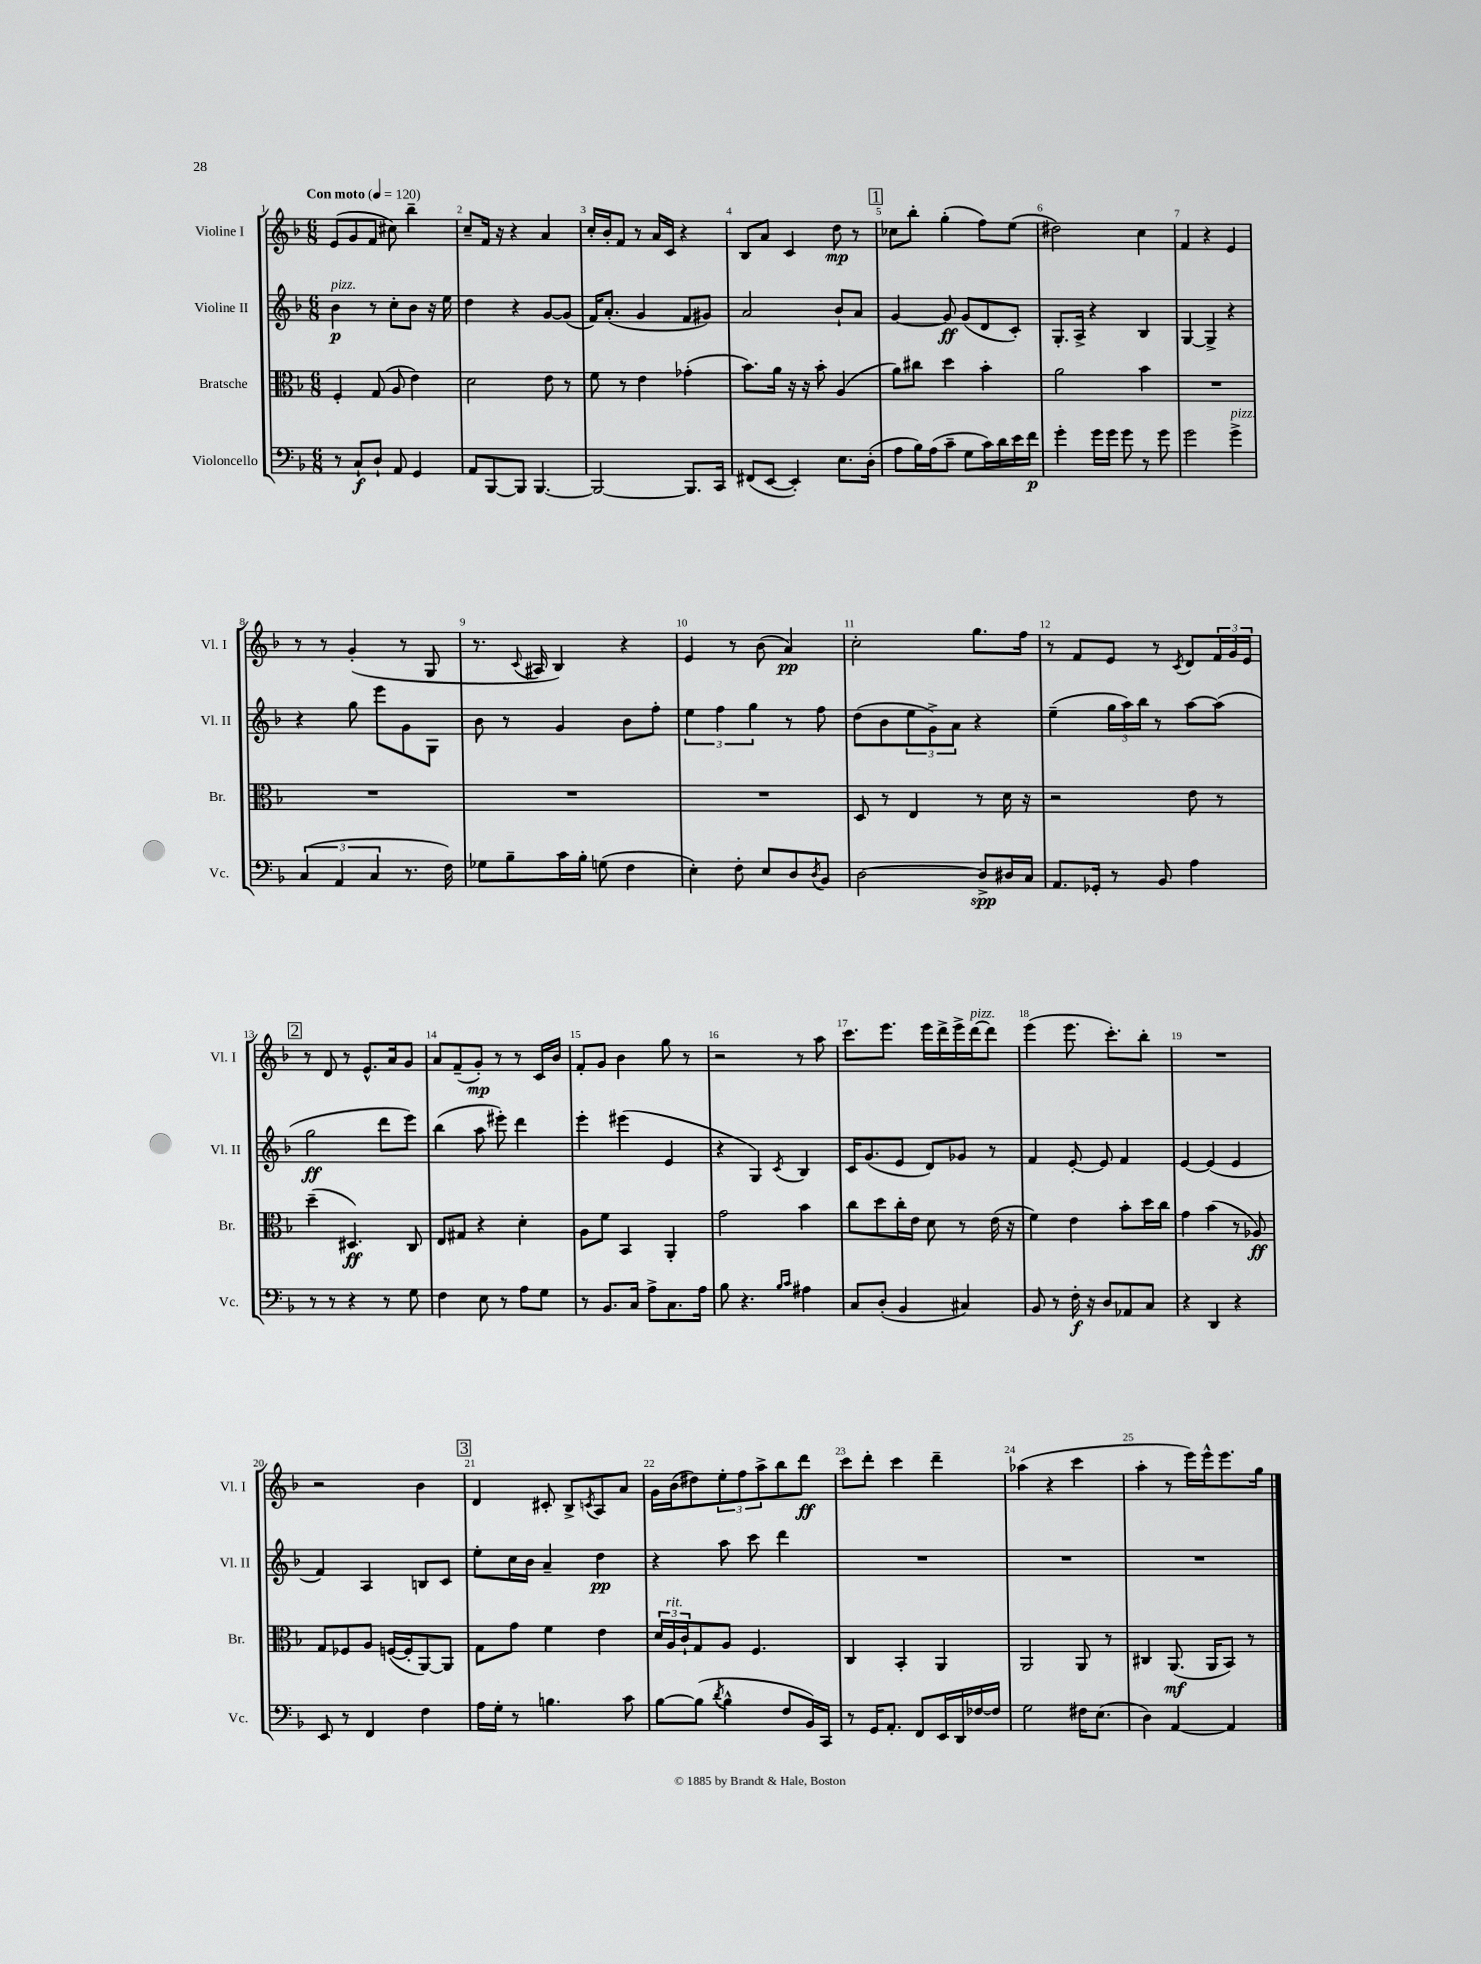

**kern	**kern	**kern	**kern
*staff4	*staff3	*staff2	*staff1
*clefF4	*clefC3	*clefG2	*clefG2
*k[b-]	*k[b-]	*k[b-]	*k[b-]
*M6/8	*M6/8	*M6/8	*M6/8
*MM120	*MM120	*MM120	*MM120
8r	4F'	4b-	(8e
8C`	.	.	8g
8D`	(8G	8r	8f
8AA	8A	8cc'	8cc#)
4GG	4e)	8b-	4bb-~
.	.	16r	.
.	.	16ee	.
=	=	=	=
8AA	2d	4dd	8cc~
[8BBB-	.	.	16f
.	.	.	16r
8BBB-]	.	4r	4r
[4.BBB-	.	.	.
.	8e	[8g	4a
.	8r	(8g]	.
=	=	=	=
2BBB-_	8f	16f)	16cc'
.	.	(8.a'	16b-'
.	8r	.	8f
.	4e	4g	8r
.	.	.	16a
.	.	.	16c
8.BBB-]	(4g-'	8f	4r
.	.	8g#)	.
16CC	.	.	.
=	=	=	=
(8FF#	8.b-)	2a	8B-
[8EE	.	.	8a
.	16a	.	.
4EE'])	16r	.	4c
.	16r	.	.
.	8b-'	.	.
8.E	(4A	8b-`	8dd
.	.	8a	8r
(16D'	.	.	.
=	=	=	=
8A	8a)	[4g	8cc-
16B-)	8cc#	.	8bb-'
(16A	.	.	.
8c~	4dd	8g]	(4gg'
8G	.	(8g	.
16c)	4b-'	8d	8ff)
16d	.	.	.
16e	.	8c')	(8ee
16f	.	.	.
=	=	=	=
4g'	2a	8.G'	2dd#)
.	.	16A^	.
16g	.	4r	.
16g	.	.	.
8g	.	.	.
8r	4b-	4B-	4cc
8g	.	.	.
=	=	=	=
2g	2.r	[4G	4f
.	.	4G^]	4r
4g^	.	4r	4e
=	=	=	=
(6C	2.r	4r	8r
.	.	.	8r
6AA	.	.	.
.	.	8gg	(4g'
6C	.	.	.
.	.	8eee	.
8.r	.	8g	8r
.	.	8G	8G
16F)	.	.	.
=	=	=	=
8G-	2.r	8b-	8.r
8B-~	.	8r	.
.	.	.	8qqc
.	.	.	16A#
16c	.	4g	4B-)
16B-'	.	.	.
(8G	.	.	.
4F	.	8b-	4r
.	.	8ff'	.
=	=	=	=
4E')	2.r	6ee	4e
.	.	6ff	.
8F'	.	.	8r
.	.	6gg	.
8E	.	.	(8b-
8D	.	8r	4a)
8qD	.	.	.
8BB-	.	8ff	.
=	=	=	=
[2D	8D	(8dd	2cc'
.	8r	8b-	.
.	4E	12ee	.
.	.	12g^)	.
.	.	12a	.
8D^]	8r	4r	8.gg
16D#	16d	.	.
16C	16r	.	16ff
=	=	=	=
8.AA	2r	(4ee~	8r
.	.	.	8f
16GG-'	.	.	.
8r	.	24gg	8e
.	.	24aa)	.
.	.	24bb-	.
8BB-	.	8r	8r
.	.	.	8qc
4A	8e	[8aa	8d
.	8r	(8aa]	24f
.	.	.	24g
.	.	.	24e
=	=	=	=
8r	(4dd~	2gg	8r
8r	.	.	8d
4r	4.D#)	.	8r
.	.	.	8.e^^
8r	.	8ddd	.
.	.	.	16a
8G	8C	8eee)	8g
=	=	=	=
4F	8E	(4bb-	8a
.	8G#	.	(8f~
8E	4r	8aa	8g')
8r	.	8eee#')	8r
8A	4d'	4ddd	8r
8G	.	.	16c
.	.	.	16b-
=	=	=	=
8r	8A	4eee'	8f'
8.BB-	8f	.	8g
.	4BB-	(4eee#	4b-
16C	.	.	.
8A^	.	.	.
8.C	4AA'	4e	8gg
.	.	.	8r
16A	.	.	.
=	=	=	=
8B-	2g	4r	2r
4.r	.	.	.
.	.	4G)	.
16qqB-	.	.	.
16qqc	.	8qc	.
4A#	4b-	4B-	8r
.	.	.	8aa
=	=	=	=
8C	8cc	16c	8.ccc
.	.	(8.g	.
(8D'	8dd	.	.
.	.	.	8.eee
4BB-	16cc'	8e	.
.	16e	.	.
.	8d	8d)	16eee
.	.	.	16ddd^
4C#)	8r	8g-	16eee^
.	.	.	[16ddd
.	(16e	8r	8ddd]
.	16r	.	.
=	=	=	=
8BB-	4f)	4f	(4eee
8r	.	.	.
16F'	4e	[8e'	8.eee
16r	.	.	.
8D	.	8e]	.
.	.	.	8.ccc')
8AA-	8b-'	4f	.
8C	16dd	.	8bb-'
.	16cc	.	.
=	=	=	=
4r	4g	[4e	2.r
4DD	(4b-	(4e]	.
4r	8r	4e	.
.	8A-)	.	.
=	=	=	=
8EE	8G	4f)	2r
8r	8F-	.	.
4FF	8A	4A	.
.	([16F	.	.
.	16F']	.	.
4F	[8AA)	8B	4b-
.	8AA]	8c	.
=	=	=	=
16A	8G	8ee'	4d
16G'	.	.	.
8r	8g	16cc	.
.	.	16b-	.
4.B	4f	4a~	8c#'
.	.	.	8B-^
.	.	.	8qc
.	4e	4dd	8A
8c	.	.	8a
=	=	=	=
[8B-	24d	4r	16g
.	24A	.	.
.	.	.	(16b-
.	24c`	.	.
(8B-]	8G	.	8dd#)
8qd	.	.	.
4B-^^	8A	8aa	12ee'
.	.	.	12ff
.	4.F	8ccc	.
.	.	.	12aa^
8F	.	4ddd	8bb-
16BB-)	.	.	8ddd
16CC	.	.	.
=	=	=	=
8r	4C	2.r	8ccc
16GG	.	.	8ddd'
8.AA'	.	.	.
.	4BB-'	.	4ccc
8FF	.	.	.
16EE	4AA	.	4ddd~
16DD	.	.	.
[16F-	.	.	.
16F-]	.	.	.
=	=	=	=
2G	2AA	2.r	(4aa-
.	.	.	4r
16F#	8AA	.	4ccc
(8.E	.	.	.
.	8r	.	.
=	=	=	=
4D)	4C#	2.r	4aa'
[4AA	(8.AA	.	8r
.	.	.	16eee)
.	16AA	.	16eee^^
4AA]	8BB-)	.	8.eee
.	8r	.	.
.	.	.	16gg
==	==	==	==
*-	*-	*-	*-
